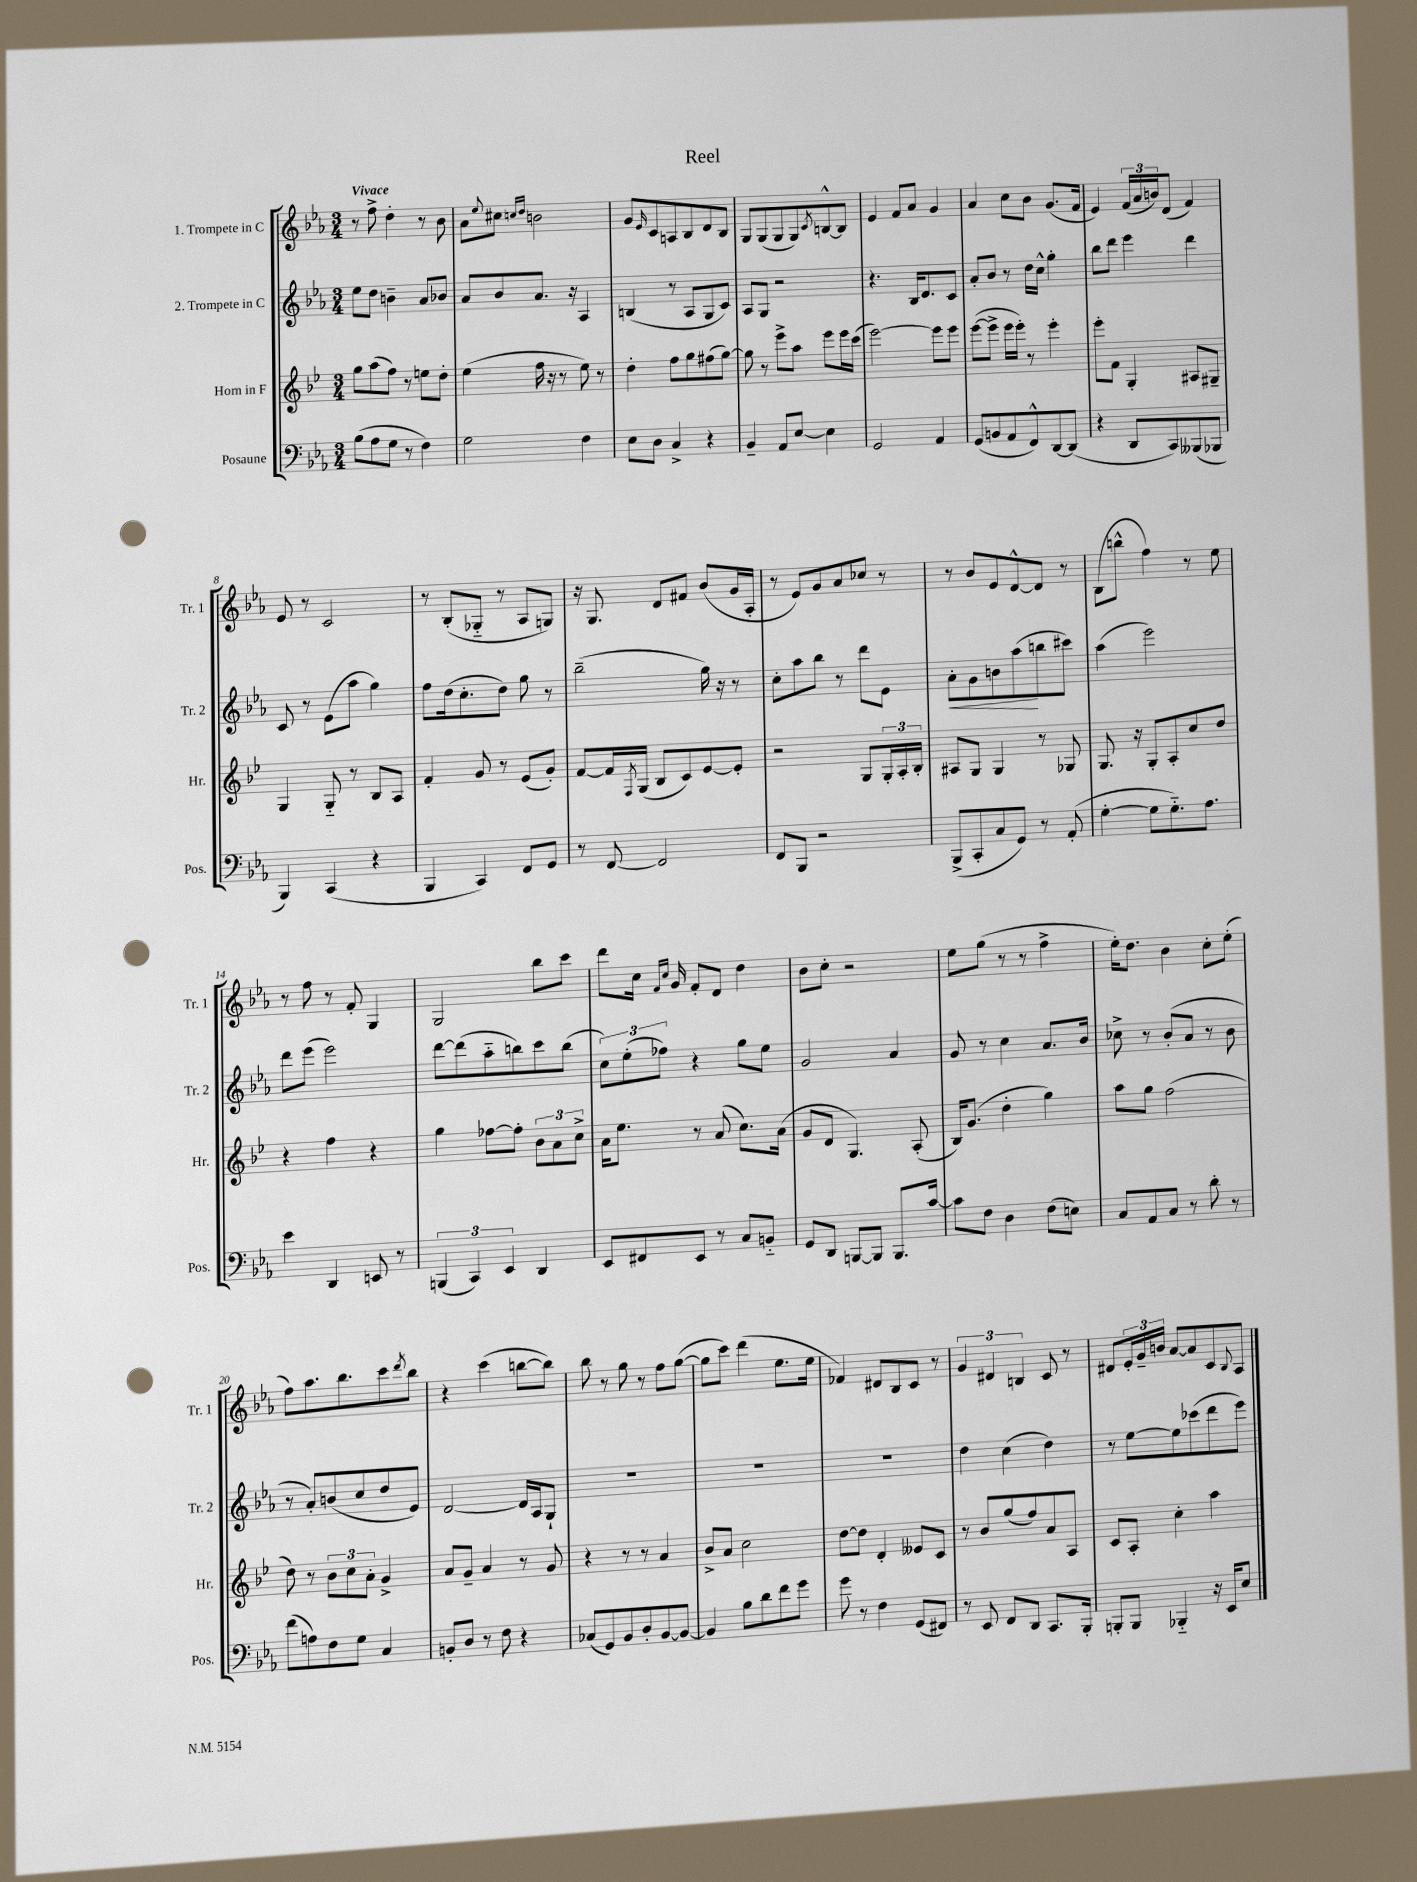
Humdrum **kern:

**kern	**kern	**kern	**dynam	**kern
*part4	*part3	*part2	*part2	*part1
*staff4	*staff3	*staff2	*staff2	*staff1
*I"Posaune	*I"Horn in F	*I"2. Trompete in C	*	*I"1. Trompete in C
*I'Pos.	*I'Hr.	*I'Tr. 2	*	*I'Tr. 1
*clefF4	*clefG2	*clefG2	*	*clefG2
*k[b-e-a-]	*k[b-e-]	*k[b-e-a-]	*	*k[b-e-a-]
*M3/4	*M3/4	*M3/4	*	*M3/4
=1	=1	=1	=1	=1
!	!	!	!	!LO:TX:a:B:t=Vivace
(8B-\L	8gg\L	8ee-\L	.	8r
8A-\	(8aa\	8dd\J	.	8ff^\
8G\J	8ff\J)	4bn~\	.	4dd'\
8r	8r	.	.	.
4F\)	8een\L	8a-/L	.	8r
.	8dd'\J	8b-X/J	.	8b-\
=2	=2	=2	=2	=2
2G\	(4ee-\	8a-/L	.	8a-\L
.	.	.	.	8qqee-/
.	.	8b-/	.	8cc#X\J
.	.	.	.	16qqccn/LL
.	.	.	.	16qqdd/JJ
.	16ff\	8.a-/J	.	2bn\
.	16r	.	.	.
.	8r	.	.	.
.	.	16r	.	.
4F\	8ee-\)	4A-/	.	.
.	8r	.	.	.
=3	=3	=3	=3	=3
8E-\L	4dd'\	(4Bn/	.	8g/L
.	.	.	.	16qqe-/
8D\J	.	.	.	8c/
4C^/	8ff\L	8r	.	8An/
.	8gg\	8A-/L	.	8B-/
4r	(8ff#X\	8G/	.	8d/
.	[8gg\J)	8c/J)	.	8B-/J
=4	=4	=4	=4	=4
4BB-~/	8gg\]	8A-/L	.	8G/L
.	8r	8G/J	.	(8G/
8AA-/L	8eee-^\L	2r	.	8G/
[8E-/J	8aa\J	.	.	8G/)
.	.	.	.	8qc/
4E-\]	8eee-\L	.	.	[8Bn^^/
.	16eee-\L	.	.	8B/J]
.	(16ccc\JJ	.	.	.
=5	=5	=5	=5	=5
2GG/	[2eee-\)	4.r	.	4e-/
.	.	.	.	8f/L
.	.	16B-/KL	.	8a-/J
.	.	8.d/	.	.
4AA-/	8eee-\L]	.	.	4g/
.	8eee-\J	8c/J	.	.
=6	=6	=6	=6	=6
(8GG/L	([8eee-\L	8a-'/L	.	4a-/
8BBn/	8eee-^\J]	8b-/J	.	.
8AA-/	16eee-\LL	8r	.	8cc\L
.	16eee-'\JJ)	.	.	.
8FF^^/)	8r	16dd\LL	.	8b-\J
.	.	16cc^^\JJ	.	.
[8DD/	4eee-'\	4gg'\	.	(8.g/L
(8DD/J]	.	.	.	.
.	.	.	.	16f/Jk
=7	=7	=7	=7	=7
4r	8eee-'\L	8bb-\L	.	4e-/)
.	8f\J	8ddd\J	.	.
8DD/L	4G'/	4eee-\	.	(24f/LL
.	.	.	.	24a-/
.	.	.	.	24bn/J)
8CC/)	.	.	.	(8d/J
(8BBB--X/	8A#X/L	4ddd\	.	4f/)
8BBB-X/J	8G#X~/J	.	.	.
!!LO:LB:g=z
=8	=8	=8	=8	=8
4BBB-/)	4G/	8c/	.	8e-/
.	.	8r	.	8r
(4CC/	8G/	(8e-\L	.	2c/
.	8r	8aa-\J	.	.
4r	8B-/L	4gg\)	.	.
.	8A/J	.	.	.
=9	=9	=9	=9	=9
4BBB-/	4f'/	8ff\L	.	8r
.	.	(16dd\k	.	(8B-'/L
.	.	8.cc'\	.	.
4CC/)	8g/	.	.	8G-X/J
.	8r	8dd\J)	.	8r
8FF/L	(8e-/L	8gg\	.	8A-/L
8GG/J	8g'/J)	8r	.	8Gn/J)
=10	=10	=10	=10	=10
8r	[8f/L	(2bb-~\	.	16r
.	.	.	.	8.G/
[8FF/	16f/L]	.	.	.
.	8qF/	.	.	.
.	(16G/JJ	.	.	.
2FF/]	8B-/L	.	.	8d/L
.	8c/)	.	.	8f#X/J
.	[8e-/	16gg\)	.	(8b-/L
.	.	16r	.	.
.	8e-'/J]	8r	.	16g/L
.	.	.	.	16A-'/JJ
=11	=11	=11	=11	=11
8FF/L	2r	8cc'\L	.	8r
8BBB-/J	.	8aa-\	.	8e-/L)
2r	.	8bb-\J	.	8g/
.	.	8r	.	8a-/
.	8G/L	8ddd\L	.	8cc-X/J
.	24G'/L	8e-\J	.	8r
.	24A'/	.	.	.
.	24B-'/JJ	.	.	.
=12	=12	=12	=12	=12
!	!	!	!LO:HP:b	!
(8BBB-^/L	8A#X/L	8a-'\L	<	8r
8CC'/	8G/J	8g\	.	8b-/L
8C/	4G/	8bn\	.	8e-/
8GG/J)	.	(8aa-\	.	[8d^^/
8r	8r	8bbn\	[	8d/J]
(8AA-'/	8G-X/	8ccc#X\J)	.	8r
=13	=13	=13	=13	=13
[4G'\	8.G/	(4aa-\	.	(8B-\L
.	.	.	.	8bbn^^\J
.	16r	.	.	.
8G\L]	8G'/L	2eee-\)	.	4ff\)
8.G\)	8A'/	.	.	.
.	8cc/	.	.	8r
8.A-\J	.	.	.	.
.	8dd/J	.	.	8ee-\
!!LO:LB:g=z
=14	=14	=14	=14	=14
4e-\	4r	8ddd\L	.	8r
.	.	(8eee-\J	.	8ff\
4DD/	4ff\	2eee-\)	.	8r
.	.	.	.	8f'/
8EEn/	4r	.	.	4G/
8r	.	.	.	.
=15	=15	=15	=15	=15
(6BBBn/	4gg\	[8ddd\L	.	2G/
.	.	(8ddd\]	.	.
6CC/)	.	.	.	.
.	[8ff-X\L	8aa-\	.	.
6EE-/	.	.	.	.
.	8ff-'\J]	8bbn\)	.	.
4DD/	12b-\L	8ccc\	.	8bb-\L
.	12a\	.	.	.
.	.	(8bb\J	.	8ccc\J
.	12cc^\J	.	.	.
=16	=16	=16	=16	=16
8EE-/L	16a\KL	12cc\L)	.	8ddd\L
.	8.ee-\J	.	.	.
.	.	(12ee-'\	.	.
8FF#X/	.	.	.	16cc\Jk
.	.	12ff-X\J)	.	.
.	.	.	.	16qqf/LL
.	.	.	.	16qqcc/JJ
.	.	.	.	16g/
8EE-/J	8r	4r	.	8f'/L
8r	(8a/	.	.	8d/J
8C/L	8.cc\L)	8gg\L	.	4dd\
8BBn/J	.	8ee-\J	.	.
.	(16a\Jk	.	.	.
=17	=17	=17	=17	=17
8GG/L	8g/L	2g/	.	8b-\L
8DD/J	8d/J	.	.	8cc'\J
[8BBBn/L	4.G/)	.	.	2r
8BBB/J]	.	.	.	.
8.BBB/L	.	4a-/	.	.
.	(8A'/	.	.	.
[16c/Jk	.	.	.	.
=18	=18	=18	=18	=18
8c\L]	16B-/KL)	8g/	.	8ee-\L
.	(8.g/J	.	.	.
8F\J	.	8r	.	(8gg\J
4D\	4dd'\	4cc\	.	8r
.	.	.	.	8r
(8F\L	4gg\)	8.a-/L	.	4ff^\
8En\J)	.	.	.	.
.	.	16b-/Jk	.	.
=19	=19	=19	=19	=19
8C/L	8aa\L	8cc-X^\	.	16ee-'\KL)
.	.	.	.	8.dd\J
8AA-/	8gg\J	8r	.	.
8C/J	(2ff\	(8b-'/L	.	4b-\
8r	.	8a-/J	.	.
8d'\	.	8r	.	8cc'\L
8r	.	8b-\	.	(8ee-'\J
!!LO:LB:g=z
=20	=20	=20	=20	=20
(8f\L	8dd\)	8r	.	8ff\L)
8An\)	8r	8a-'/L)	.	8.aa-\
8F\	12b-\L	(8bn/	.	.
.	.	.	.	8.bb-\
.	12cc\	.	.	.
8G\J	.	8cc/	.	.
.	12a'\J	.	.	.
4C/	4g^/	8dd/	.	8ccc\
.	.	.	.	8qddd/
.	.	8e-/J)	.	8bb-\J
=21	=21	=21	=21	=21
8BBn'/L	8a/L	[2d/	.	4r
8D/J	8g~/J	.	.	.
8r	4a/	.	.	(4ccc\
8F\	.	.	.	.
4r	8r	16d/LL]	.	[8bbn\L
.	.	16A-/J	.	.
.	8g/	8G`/J	.	8bb\J])
=22	=22	=22	=22	=22
(8C-X/L	4r	2.r	.	8bb-\
8GG/)	.	.	.	8r
8BB-/	8r	.	.	8gg\
8D'/	8r	.	.	8r
[8BB-/	4a/	.	.	8ff\L
8BB-/J_	.	.	.	([8gg\J
=23	=23	=23	=23	=23
4BB-/]	8b-^/L	2.r	.	8gg\L]
.	8a/J	.	.	8ccc\J)
8B-\L	2cc\	.	.	(4ddd\
8d\	.	.	.	.
8f\	.	.	.	8.ee-\L
8g\J	.	.	.	.
.	.	.	.	16ee-\Jk
=24	=24	=24	=24	=24
8g\	[8dd\L	2.r	.	4f-X/)
8r	8dd\J]	.	.	.
4F\	4d'/	.	.	8d#X/L
.	.	.	.	8B-/
(8GG/L	8e--X/L	.	.	8c/J
8FF#X/J)	8c/J	.	.	8r
=25	=25	=25	=25	=25
8r	8r	4dd\	.	6g/
8EE-/	8b-/L	.	.	.
.	.	.	.	6d#X/
8FF/L	(8gg/	(4cc\	.	.
.	.	.	.	6Bn/
8DD/J	8ff/)	.	.	.
8.CC/L	8a/	4dd\)	.	8c/
.	8A/J	.	.	8r
16BBB-'/Jk	.	.	.	.
=26	=26	=26	=26	=26
8BBBn'/L	8c/L	8r	.	8d#X/L
8BBB/J	8A'/J	[8ee-\L	.	24e-'/L
.	.	.	.	24g~/
.	.	.	.	24bn/JJ
4BBB-X/	4cc'\	8ee-\]	.	[8a-/L
.	.	(8ccc-X\	.	8a-/]
16r	4aa\	8ddd\	.	8c/
16EE-/KL	.	.	.	.
.	.	.	.	8qqB-/
8E-/J	.	8eee-\J)	.	8A-/J
==	==	==	==	==
*-	*-	*-	*-	*-
